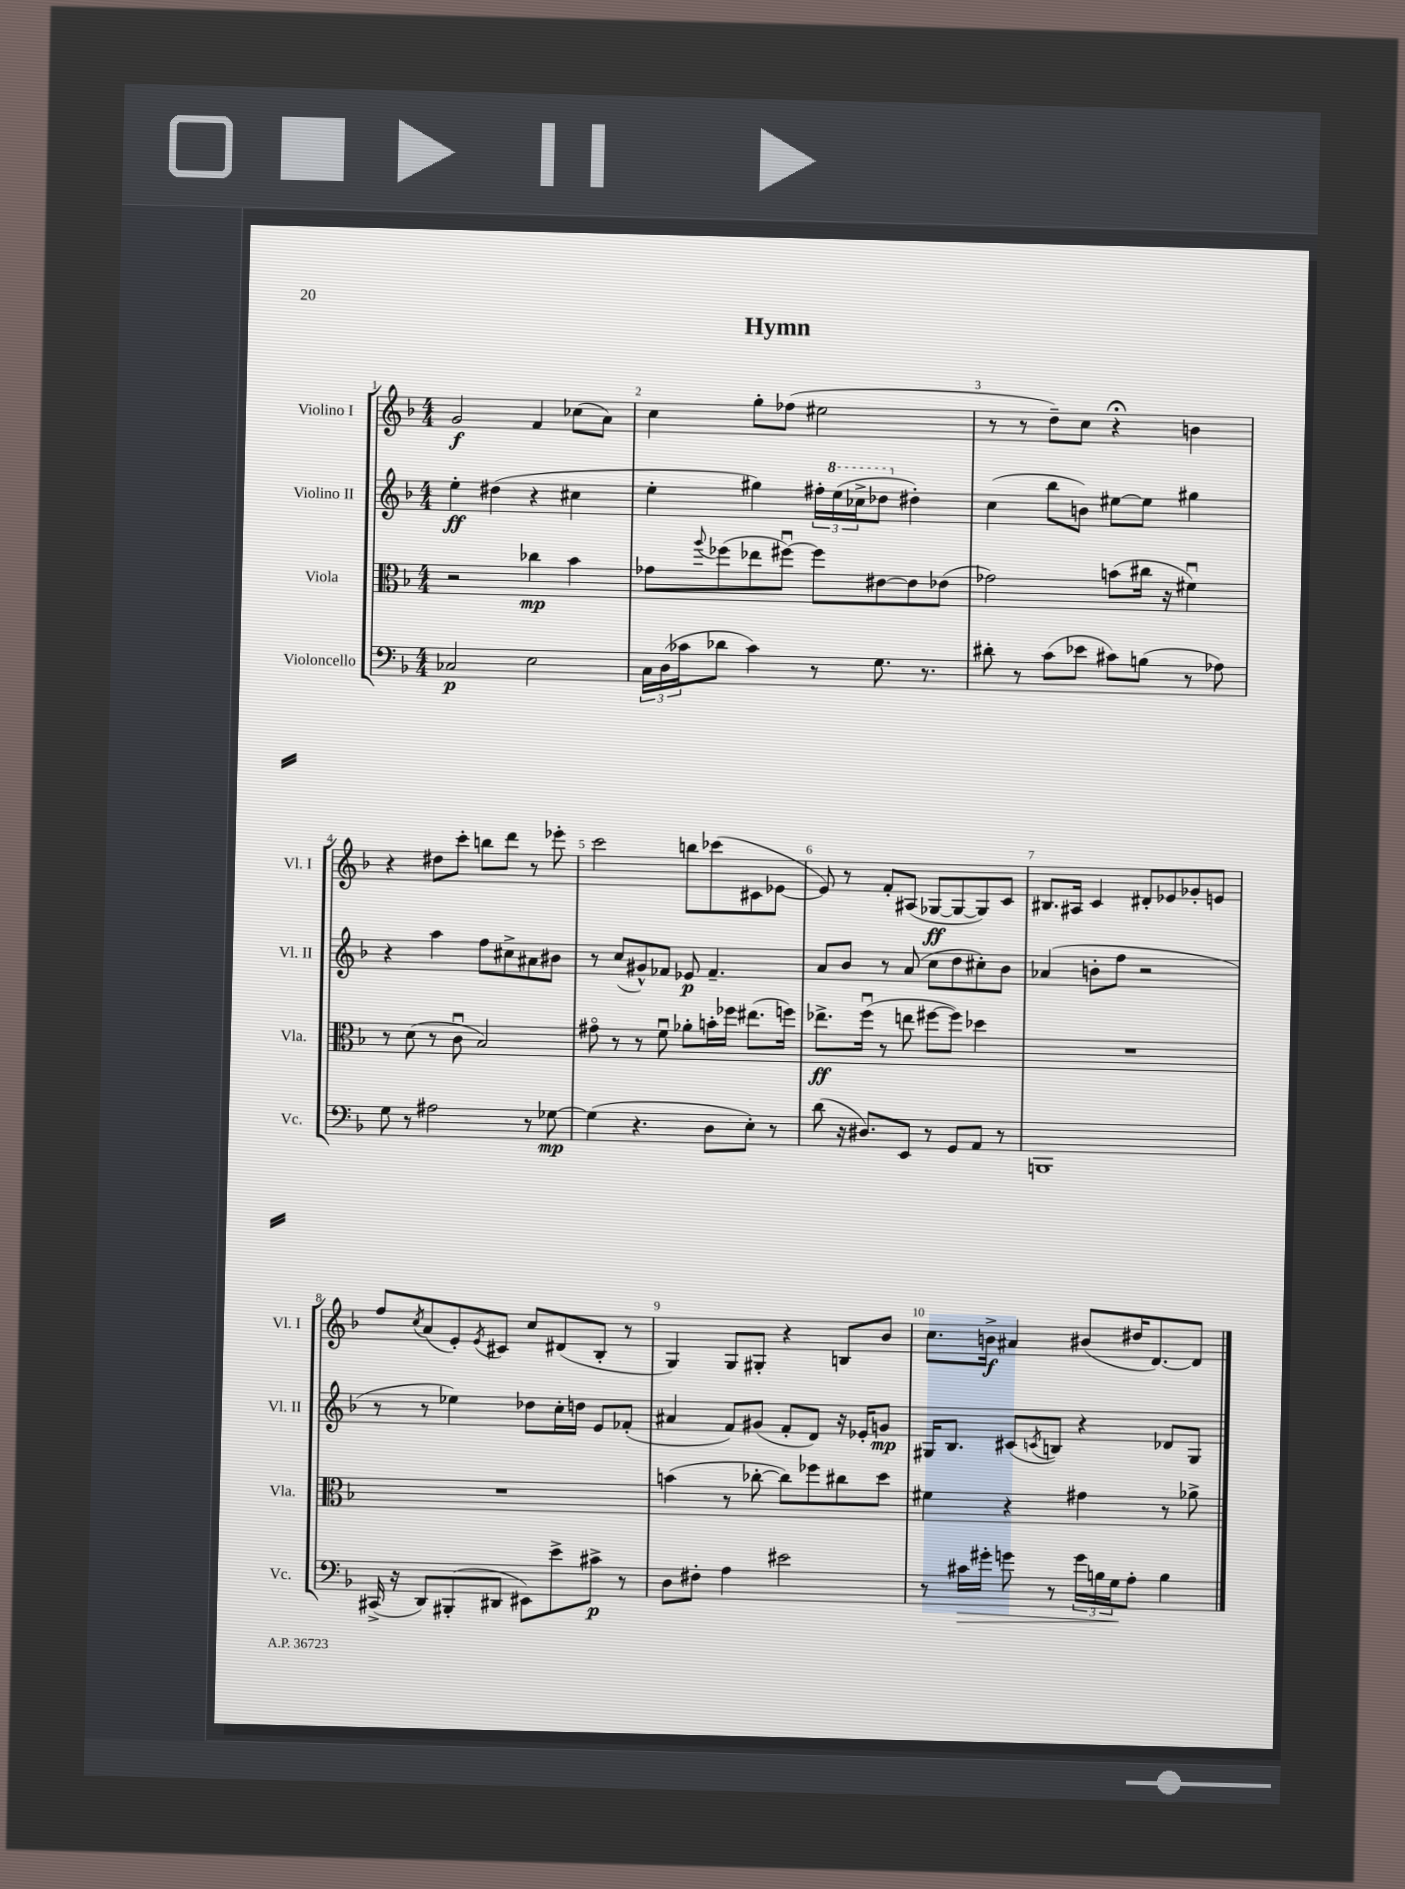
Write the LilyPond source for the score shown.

\header { title = "Hymn" }
<<
\new StaffGroup <<
\new Staff = "s0" \with { instrumentName = "Violino I" shortInstrumentName = "Vl. I" } {
    \clef treble \key f \major \numericTimeSignature \time 4/4
    g'2\f f'4 ces''8( a'8) |
    c''4 g''8-. fes''8( eis''2 |
    r8 r8 d''8--) c''8 r4\fermata b'4 |
    r4 dis''8 c'''8-. b''8 d'''8 r8 ees'''8-. |
    c'''2 b''8 ces'''8( cis'8 ees'8~ |
    ees'8) r8 f'8-. ais8( ges8~\ff ges8~ ges8) c'8 |
    bis8. ais16 c'4 dis'8-. ees'8 ges'8-. e'8 |
    f''8 \acciaccatura { c''8 } a'8( e'8-.) \acciaccatura { e'8 } cis'8 c''8 dis'8( bes8-. r8 |
    g4) g8 gis8-. r4 b8 bes'8 |
    c''8. b'16->\f ais'4 bis'8( dis''16 d'8.~) d'8 \bar "|." |
}
\new Staff = "s1" \with { instrumentName = "Violino II" shortInstrumentName = "Vl. II" } {
    \clef treble \key f \major \numericTimeSignature \time 4/4
    e''4-.\ff dis''4( r4 cis''4 |
    e''4-. gis''4) \tuplet 3/2 { fis''16-. \ottava #1 e'''16( ces'''16-> } des'''8 \ottava #0 dis''4-.) |
    c''4( bes''8 b'8) eis''8~ eis''8 gis''4 |
    r4 a''4 f''8 cis''8-> ais'8 bis'8 |
    r8 c''8( gis'8-^) fes'8 ees'8\p fes'4.-- |
    a'8 bes'8 r8 a'8( c''8 d''8 cis''8-.) bes'8 |
    aes'4( b'8-. f''8 r2 |
    r8 r8 ees''4) des''8 c''16-. d''16 e'8 fes'8-.( |
    ais'4 f'8) gis'8( f'8-. d'8) r16 ees'16-. g'8\mp |
    gis16 bes8. cis'8( \acciaccatura { c'8 } b8) r4 des'8 gis8 \bar "|." |
}
\new Staff = "s2" \with { instrumentName = "Viola" shortInstrumentName = "Vla." } {
    \clef alto \key f \major \numericTimeSignature \time 4/4
    r2 ces''4\mp bes'4 |
    ges'8 \appoggiatura { a''8 } fes''8( ees''8 fis''8~\downbow) fis''8 eis'8~ eis'8 ees'8( |
    ges'2) b'8( cis''16 r16 fis'4\downbow) |
    r8 d'8( r8 c'8\downbow bes2) |
    gis'8\flageolet r8 r8 f'8\downbow aes'8-. b'16-. fes''16 eis''8.( f''16) |
    ees''8.->\ff f''16\downbow( r8 e''8 fis''8~ fis''8) des''4 |
    R1 |
    R1 |
    b'4( r8 ces''8~-. ces''8) fes''8 cis''8 d''8 |
    fis'4 r4 gis'4 r8 aes'8-> \bar "|." |
}
\new Staff = "s3" \with { instrumentName = "Violoncello" shortInstrumentName = "Vc." } {
    \clef bass \key f \major \numericTimeSignature \time 4/4
    ces2\p e2 |
    \tuplet 3/2 { c16 d16( ces'16 } des'8 ces'4) r8 g8. r8. |
    dis'8-. r8 c'8( ees'8 cis'8) b8( r8 aes8) |
    g8 r8 ais2 r8 ges8~\mp |
    ges4( r4. d8 e8-.) r8 |
    d'8( r16 dis8.) e,8 r8 g,8 a,8 r8 |
    b,,1 |
    cis,16->( r16 d,8) bis,,8-.( dis,8 eis,8) e'8-> cis'8->\p r8 |
    d8 fis8-. a4 eis'2 |
    r8 cis'16\> gis'16-. g'8 r8 \tuplet 3/2 { g'16 b16 g16\! } a8-. b4 \bar "|." |
}
>>
>>
\layout { \context { \Score \override BarNumber.break-visibility = ##(#f #t #t) barNumberVisibility = #all-bar-numbers-visible } }
